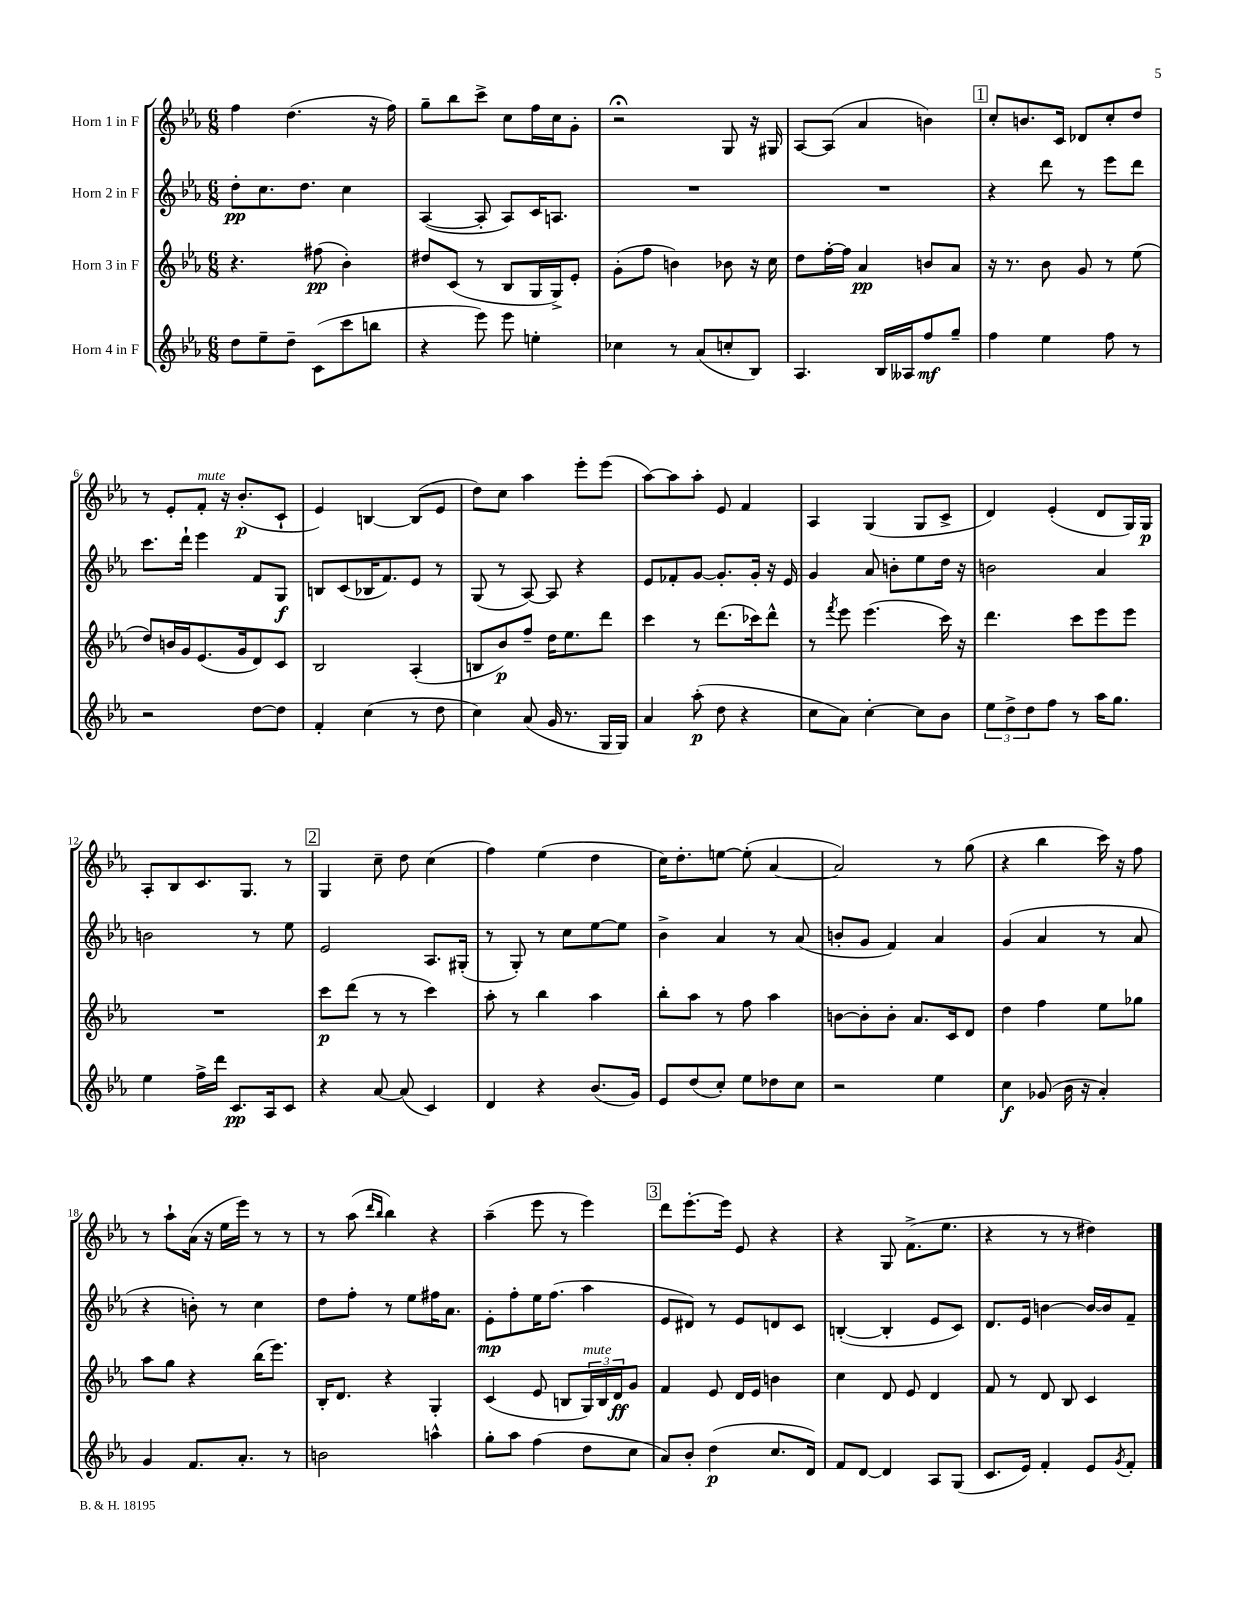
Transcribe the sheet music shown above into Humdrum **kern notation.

**kern	**dynam	**kern	**dynam	**kern	**dynam	**kern	**dynam
*part4	*part4	*part3	*part3	*part2	*part2	*part1	*part1
*staff4	*staff4	*staff3	*staff3	*staff2	*staff2	*staff1	*staff1
*I"Horn 4 in F	*	*I"Horn 3 in F	*	*I"Horn 2 in F	*	*I"Horn 1 in F	*
*clefG2	*	*clefG2	*	*clefG2	*	*clefG2	*
*k[b-e-a-]	*	*k[b-e-a-]	*	*k[b-e-a-]	*	*k[b-e-a-]	*
*M6/8	*	*M6/8	*	*M6/8	*	*M6/8	*
=1	=1	=1	=1	=1	=1	=1	=1
8dd\L	.	4.r	.	8dd'\L	pp	4ff\	.
8ee-~\	.	.	.	8.cc\	.	.	.
8dd~\J	.	.	.	.	.	(4.dd\	.
.	.	.	.	8.dd\J	.	.	.
(8c\L	.	(8ff#X\	pp	.	.	.	.
8ccc\	.	4b-'\)	.	4cc\	.	.	.
8bbn\J	.	.	.	.	.	16r	.
.	.	.	.	.	.	16ff\)	.
=2	=2	=2	=2	=2	=2	=2	=2
4r	.	8dd#X/L	.	([4A-/	.	8gg~\L	.
.	.	(8c/J	.	.	.	8bb-\	.
8eee-\)	.	8r	.	8A-'/]	.	8ccc^\J	.
8eee-\	.	8B-/L	.	8A-/L)	.	8cc\L	.
4een'\	.	16G/L	.	16c/K	.	16ff\L	.
.	.	16G^/J)	.	8.An/J	.	16cc\J	.
.	.	8e-'/J	.	.	.	8g'\J	.
=3	=3	=3	=3	=3	=3	=3	=3
4cc-X\	.	(8g'\L	.	2.r	.	2r;<	.
.	.	8ff\J	.	.	.	.	.
8r	.	4bn\)	.	.	.	.	.
(8a-/L	.	.	.	.	.	.	.
8ccn'/	.	8b-X\	.	.	.	8G/	.
8B-/J)	.	16r	.	.	.	16r	.
.	.	16cc\	.	.	.	16G#X/	.
=4	=4	=4	=4	=4	=4	=4	=4
4.A-/	.	8dd\L	.	2.r	.	[8A-/L	.
.	.	[16ff'\L	.	.	.	(8A-/J]	.
.	.	16ff\JJ]	.	.	.	.	.
.	.	4a-/	pp	.	.	4a-/	.
16B-/LL	.	.	.	.	.	.	.
16A--X/J	.	.	.	.	.	.	.
8ff/	mf	8bn/L	.	.	.	4bn\)	.
8gg~/J	.	8a-/J	.	.	.	.	.
!!LO:REH:place=s1:t=1
=5	=5	=5	=5	=5	=5	=5	=5
4ff\	.	16r	.	4r	.	8cc'/L	.
.	.	8.r	.	.	.	.	.
.	.	.	.	.	.	8.bn/	.
4ee-\	.	8b-\	.	8ddd\	.	.	.
.	.	.	.	.	.	16c/Jk	.
.	.	8g/	.	8r	.	8d-X/L	.
8ff\	.	8r	.	8eee-\L	.	8cc'/	.
8r	.	(8ee-\	.	8ddd\J	.	8dd/J	.
!!LO:LB:g=z
=6	=6	=6	=6	=6	=6	=6	=6
2r	.	8dd/L)	.	8.ccc\L	.	8r	.
.	.	16bn/L	.	.	.	8e-'/L	.
.	.	16g/J	.	16ddd`\Jk	.	.	.
!	!	!	!	!	!	!LO:TX:a:i:t=mute	!
.	.	(8.e-/	.	4eee-\	.	8f'/J	.
.	.	.	.	.	.	16r	.
.	.	16g/k	.	.	.	(8.b-'/L	p
[8dd\L	.	8d/)	.	8f/L	.	.	.
8dd\J]	.	8c/J	.	8G/J	f	8c`/J	.
=7	=7	=7	=7	=7	=7	=7	=7
4f'/	.	2B-/	.	8Bn/L	.	4e-/)	.
.	.	.	.	(8c/	.	.	.
(4cc\	.	.	.	16B-X/K	.	[4Bn/	.
.	.	.	.	8.f/)	.	.	.
8r	.	(4A-'/	.	8e-/J	.	(8B/L]	.
8dd\	.	.	.	8r	.	8e-/J	.
=8	=8	=8	=8	=8	=8	=8	=8
4cc\)	.	8Bn/L	.	(8G/	.	8dd\L)	.
.	.	8b-/)	p	8r	.	8cc\J	.
(8a-/	.	8ff~/J	.	[8A-/)	.	4aa-\	.
16g/	.	16dd\KL	.	8A-/]	.	.	.
8.r	.	8.ee-\	.	.	.	.	.
.	.	.	.	4r	.	8eee-'\L	.
16G/LL	.	8ddd\J	.	.	.	(8eee-\J	.
16G/JJ)	.	.	.	.	.	.	.
=9	=9	=9	=9	=9	=9	=9	=9
4a-/	.	4ccc\	.	8e-/L	.	[8aa-\L)	.
.	.	.	.	8f-X'/	.	8aa-\]	.
(8aa-'\	p	8r	.	[8g/J	.	8aa-'\J	.
8dd\	.	(8.ddd\L	.	8.g'/L]	.	8e-/	.
4r	.	.	.	.	.	4f/	.
.	.	16ccc-X\k)	.	16g'/Jk	.	.	.
.	.	8ddd^^\J	.	16r	.	.	.
.	.	.	.	16e-/	.	.	.
=10	=10	=10	=10	=10	=10	=10	=10
8cc\L	.	8r	.	4g/	.	4A-/	.
.	.	8qfff/	.	.	.	.	.
8a-\J)	.	8eee-\	.	.	.	.	.
[4cc'\	.	(4.eee-\	.	8a-/	.	(4G/	.
.	.	.	.	8bn'\L	.	.	.
8cc\L]	.	.	.	8ee-\	.	8G/L	.
8b-\J	.	16ccc\)	.	16dd\Jk	.	8c^/J	.
.	.	16r	.	16r	.	.	.
=11	=11	=11	=11	=11	=11	=11	=11
12ee-\L	.	4.ddd\	.	2bn\	.	4d/)	.
12dd^\	.	.	.	.	.	.	.
12dd\	.	.	.	.	.	.	.
8ff\J	.	.	.	.	.	(4e-'/	.
8r	.	8ccc\L	.	.	.	.	.
16aa-\KL	.	8eee-\	.	4a-/	.	8d/L	.
8.gg\J	.	.	.	.	.	.	.
.	.	8eee-\J	.	.	.	16G/L)	.
.	.	.	.	.	.	16G/JJ	p
!!LO:LB:g=z
=12	=12	=12	=12	=12	=12	=12	=12
4ee-\	.	2.r	.	2bn\	.	8A-'/L	.
.	.	.	.	.	.	8B-/	.
16ff^\LL	.	.	.	.	.	8.c/	.
16ddd\JJ	.	.	.	.	.	.	.
8.c/L	pp	.	.	.	.	.	.
.	.	.	.	.	.	8.G/J	.
.	.	.	.	8r	.	.	.
16A-/k	.	.	.	.	.	.	.
8c/J	.	.	.	8ee-\	.	8r	.
!!LO:REH:place=s1:t=2
=13	=13	=13	=13	=13	=13	=13	=13
4r	.	8ccc\L	p	2e-/	.	4G/	.
.	.	(8ddd\J	.	.	.	.	.
[8a-/	.	8r	.	.	.	8cc~\	.
(8a-/]	.	8r	.	.	.	8dd\	.
4c/)	.	4ccc\)	.	8.A-/L	.	(4cc\	.
.	.	.	.	(16G#X'/Jk	.	.	.
=14	=14	=14	=14	=14	=14	=14	=14
4d/	.	8aa-'\	.	8r	.	4ff\)	.
.	.	8r	.	8G'/)	.	.	.
4r	.	4bb-\	.	8r	.	(4ee-\	.
.	.	.	.	8cc\L	.	.	.
(8.b-/L	.	4aa-\	.	[8ee-\	.	4dd\	.
.	.	.	.	8ee-\J]	.	.	.
16g/Jk)	.	.	.	.	.	.	.
=15	=15	=15	=15	=15	=15	=15	=15
8e-/L	.	8bb-'\L	.	4b-^\	.	16cc\KL)	.
.	.	.	.	.	.	8.dd'\	.
(8dd/	.	8aa-\J	.	.	.	.	.
8cc'/J)	.	8r	.	4a-/	.	[8een\J	.
8ee-\L	.	8ff\	.	.	.	(8ee'\]	.
8dd-X\	.	4aa-\	.	8r	.	[4a-/	.
8cc\J	.	.	.	(8a-/	.	.	.
=16	=16	=16	=16	=16	=16	=16	=16
2r	.	[8bn\L	.	8bn'/L	.	2a-/])	.
.	.	8b'\]	.	8g/J	.	.	.
.	.	8b'\J	.	4f/)	.	.	.
.	.	8.a-/L	.	.	.	.	.
4ee-\	.	.	.	4a-/	.	8r	.
.	.	16c/k	.	.	.	.	.
.	.	8d/J	.	.	.	(8gg\	.
=17	=17	=17	=17	=17	=17	=17	=17
4cc\	f	4dd\	.	(4g/	.	4r	.
(8g-X/	.	4ff\	.	4a-/	.	4bb-\	.
16b-\	.	.	.	.	.	.	.
16r	.	.	.	.	.	.	.
4a-'/)	.	8ee-\L	.	8r	.	16ccc\)	.
.	.	.	.	.	.	16r	.
.	.	8gg-X\J	.	8a-/	.	8ff\	.
!!LO:LB:g=z
=18	=18	=18	=18	=18	=18	=18	=18
4g/	.	8aa-\L	.	4r	.	8r	.
.	.	8gg\J	.	.	.	8aa-`\L	.
8.f/L	.	4r	.	8bn'\)	.	(16a-\Jk	.
.	.	.	.	.	.	16r	.
.	.	.	.	8r	.	16ee-\LL	.
8.a-'/J	.	.	.	.	.	16eee-\JJ)	.
.	.	(16bb-\KL	.	4cc\	.	8r	.
.	.	8.eee-\J)	.	.	.	.	.
8r	.	.	.	.	.	8r	.
=19	=19	=19	=19	=19	=19	=19	=19
2bn\	.	16B-'/KL	.	8dd\L	.	8r	.
.	.	8.d/J	.	.	.	.	.
.	.	.	.	8ff'\J	.	(8aa-\	.
.	.	.	.	.	.	16qqddd/LL	.
.	.	.	.	.	.	16qqbb-/JJ	.
.	.	4r	.	8r	.	4bb-\)	.
.	.	.	.	8ee-\L	.	.	.
4aan^^\	.	4G'/	.	16ff#X\K	.	4r	.
.	.	.	.	8.a-\J	.	.	.
=20	=20	=20	=20	=20	=20	=20	=20
8gg'\L	.	(4c/	.	8e-'\L	mp	(4aa-~\	.
8aa-\J	.	.	.	8ff'\	.	.	.
(4ff\	.	8e-/	.	16ee-\K	.	8eee-\	.
.	.	.	.	(8.ff\J	.	.	.
.	.	8Bn/L	.	.	.	8r	.
!	!	!LO:TX:a:i:t=mute	!	!	!	!	!
8dd\L	.	24G/L)	.	4aa-\	.	4eee-\)	.
.	.	24B/	.	.	.	.	.
.	.	24d/J	ff	.	.	.	.
8cc\J	.	8g/J	.	.	.	.	.
!!LO:REH:place=s1:t=3
=21	=21	=21	=21	=21	=21	=21	=21
8a-/L)	.	4f/	.	8e-/L	.	8ddd\L	.
8b-'/J	.	.	.	8d#X/J)	.	[8.eee-'\	.
(4dd\	p	8e-/	.	8r	.	.	.
.	.	.	.	.	.	16eee-\Jk]	.
.	.	16d/LL	.	8e-/L	.	8e-/	.
.	.	16e-/JJ	.	.	.	.	.
8.cc/L	.	4bn\	.	8dn/	.	4r	.
.	.	.	.	8c/J	.	.	.
16d/Jk)	.	.	.	.	.	.	.
=22	=22	=22	=22	=22	=22	=22	=22
8f/L	.	4cc\	.	([4Bn'/	.	4r	.
[8d/J	.	.	.	.	.	.	.
4d/]	.	8d/	.	4B'/]	.	8G/	.
.	.	8e-/	.	.	.	(8.f^\L	.
8A-/L	.	4d/	.	8e-/L	.	.	.
.	.	.	.	.	.	8.ee-\J	.
(8G/J	.	.	.	8c/J)	.	.	.
=23	=23	=23	=23	=23	=23	=23	=23
8.c/L	.	8f/	.	8.d/L	.	4r	.
.	.	8r	.	.	.	.	.
16e-/Jk)	.	.	.	16e-/Jk	.	.	.
4f'/	.	8d/	.	[4bn\	.	8r	.
.	.	8B-/	.	.	.	8r	.
8e-/L	.	4c/	.	16b/LL_	.	4dd#X\)	.
.	.	.	.	16b/J]	.	.	.
8qg/	.	.	.	.	.	.	.
8f'/J	.	.	.	8f~/J	.	.	.
==	==	==	==	==	==	==	==
*-	*-	*-	*-	*-	*-	*-	*-
